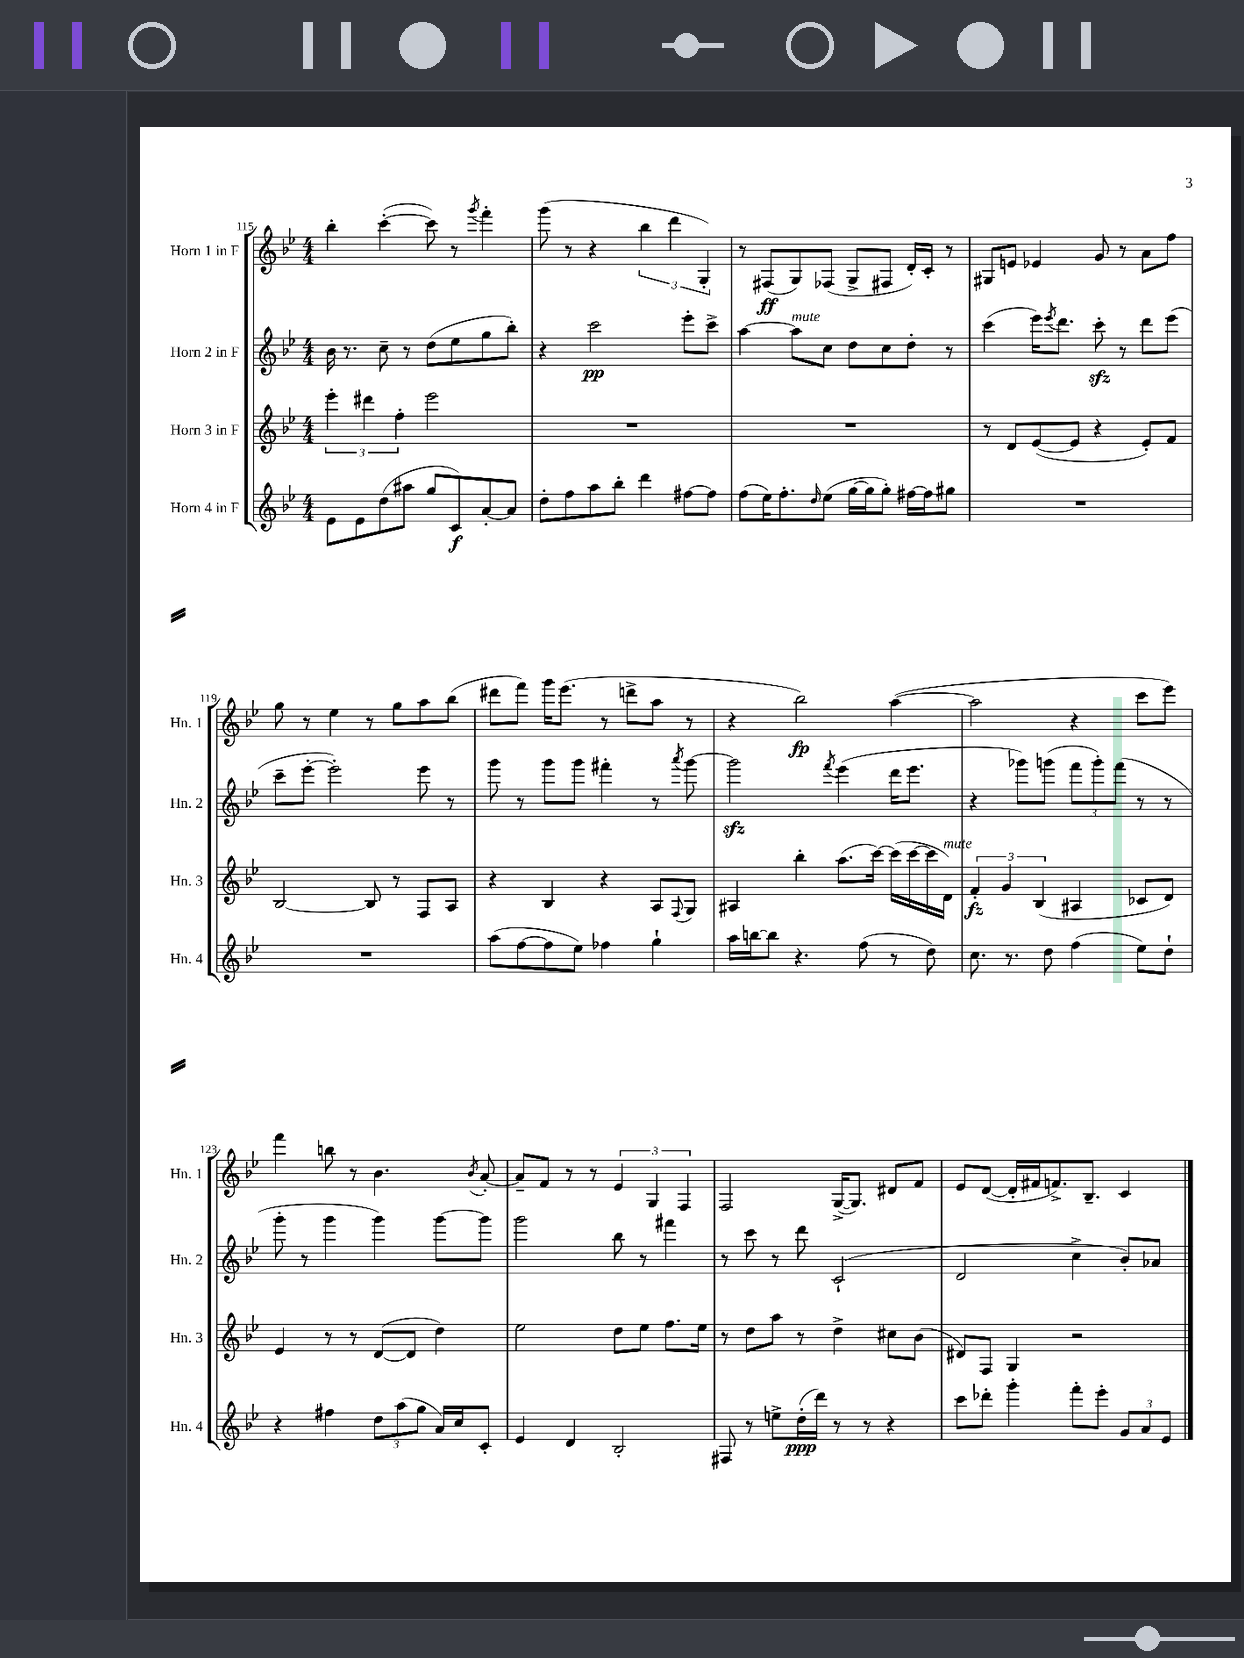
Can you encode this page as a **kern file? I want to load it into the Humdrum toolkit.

**kern	**kern	**kern	**kern
*staff4	*staff3	*staff2	*staff1
*clefG2	*clefG2	*clefG2	*clefG2
*k[b-e-]	*k[b-e-]	*k[b-e-]	*k[b-e-]
*M4/4	*M4/4	*M4/4	*M4/4
8e-\L	6eee-'\	16b-\	4bb-'\
.	.	8.r	.
8e-\	.	.	.
.	6ddd#\	.	.
(8dd\	.	8cc~\	([4ccc'\
.	6ff'\	.	.
8aa#\J	.	8r	.
8gg/L	2eee-\	(8dd\L	8ccc\])
8c/)	.	8ee-\	8r
.	.	.	8qggg/
[8a'/	.	8gg\	4fff'\
8a/]J	.	8bb-'\J)	.
=	=	=	=
8dd'\L	1r	4r	(8ggg\
8ff\	.	.	8r
8aa\	.	2ccc\	4r
8bb-'\J	.	.	.
4ddd\	.	.	6bb-\
.	.	.	6ddd\
[8ff#\L	.	8eee-'\L	.
.	.	.	6G'/)
8ff#\]J	.	8ccc^\J	.
=	=	=	=
(8ff\L	1r	[4aa\	8r
16ee-\K)	.	.	(8F#/L
8.ff'\	.	.	.
.	.	8aa\]L	8G/)
16qqdd/	.	.	.
(8ee-\J	.	8cc\J	(8F-/J
[16gg\LL	.	8dd\L	8G^/L
16gg\]J	.	.	.
8gg'\J)	.	8cc\	8F#/J
[16ff#\LL	.	8dd'\J	16d'/LL)
16ff#\]J	.	.	16c'/JJ
8gg#\J	.	8r	8r
=	=	=	=
1r	8r	(4ccc\	8G#/L
.	8d/L	.	8e/J
.	([8e-/	16eee-\LK)	4e-/
.	.	8qeee-/	.
.	.	8.ddd\J	.
.	8e-/]J	.	.
.	4r	8ccc'\	8g/
.	.	8r	8r
.	8e-'/L)	8ddd\L	8a\L
.	8f/J	(8eee-\J	8ff\J
=	=	=	=
1r	[2B-/	8ccc~\L	8gg\
.	.	[8eee-'\J	8r
.	.	2eee-'\])	4ee-\
.	8B-/]	.	8r
.	8r	.	8gg\L
.	8F/L	8eee-\	8aa\
.	8A/J	8r	(8bb-\J
=	=	=	=
(8aa\L	4r	8ggg\	8ddd#\L
[8ff\	.	8r	8fff\J)
8ff\]	4B-/	8ggg\L	16ggg\LK
.	.	.	(8.eee-\J
8ee-\J)	.	8ggg\J	.
4ff-\	4r	4fff#'\	8r
.	.	.	8ddd^\L
4gg`\	8A/L	8r	8aa\J
.	8qqF/	8qaaa/	.
.	8G/J	[8ggg\	8r
=	=	=	=
16aa\LL	4A#/	2ggg\]	4r
[16bb\J	.	.	.
8bb\]J	.	.	.
4.r	4bb-'\	.	2bb-\)
.	.	8qfff/	.
.	(8.aa\L	(4eee-\	.
(8ff\	.	.	.
.	[16ccc\Jk)	.	.
8r	(16ccc\]LL	16ddd\LK	([4aa\
.	[16ccc\	8.eee-\J	.
8dd\)	16ccc\]	.	.
.	16d\JJ)	.	.
=	=	=	=
8.cc\	6f'/	4r	2aa\]
.	6g/	.	.
8.r	.	.	.
.	.	8ggg-\L)	.
.	(6B-/	.	.
8dd\	.	(8ggg\J	.
(4ff\	4A#/	12fff\L	4r
.	.	12ggg'\)	.
.	.	(12fff\J	.
8ee-\L)	8c-/L	8r	8ccc\L
8dd`\J	8d/J)	8r	8eee-\J)
=	=	=	=
4r	4e-/	8ggg'\	4fff\
.	.	8r	.
4ff#\	8r	4ggg\	8bb\
.	8r	.	8r
12dd\L	([8d/L	4ggg\)	4.b-\
(12aa\	.	.	.
.	8d/]J	.	.
12gg\J	.	.	.
16a/LL)	4dd\)	[8ggg\L	.
16cc/J	.	.	.
.	.	.	8qb-/
8c'/J	.	8ggg\]J	[8a'/
=	=	=	=
4e-/	2ee-\	2ggg\	8a~/]L
.	.	.	8f/J
4d/	.	.	8r
.	.	.	8r
2B-'/	8dd\L	8bb-\	6e-/
.	8ee-\J	8r	.
.	.	.	6G/
.	8.ff\L	4fff#\	.
.	.	.	6F/
.	16ee-\Jk	.	.
=	=	=	=
8F#/	8r	8r	2F/
8r	8dd\L	8ccc\	.
8ee^\L	8aa\J	8r	.
(16dd'\L	8r	8ddd\	.
16ddd\JJ)	.	.	.
8r	4dd^\	(2c`/	([16G^/LK
.	.	.	8.G/]J)
8r	.	.	.
4r	8cc#\L	.	8d#/L
.	(8b-\J	.	8f/J
=	=	=	=
8ccc\L	8d#/L)	2d/	8e-/L
8ddd-'\J	8F/J	.	([8d/J
4ggg'\	4G/	.	16d'/]LL
.	.	.	16f#/J
.	.	.	8.f^/)
8fff'\L	2r	4cc^\	.
.	.	.	8.B-~/J
8eee-'\J	.	.	.
12g/L	.	8b-'/L)	4c/
12a/	.	.	.
.	.	8a-/J	.
12e-/J	.	.	.
==	==	==	==
*-	*-	*-	*-
